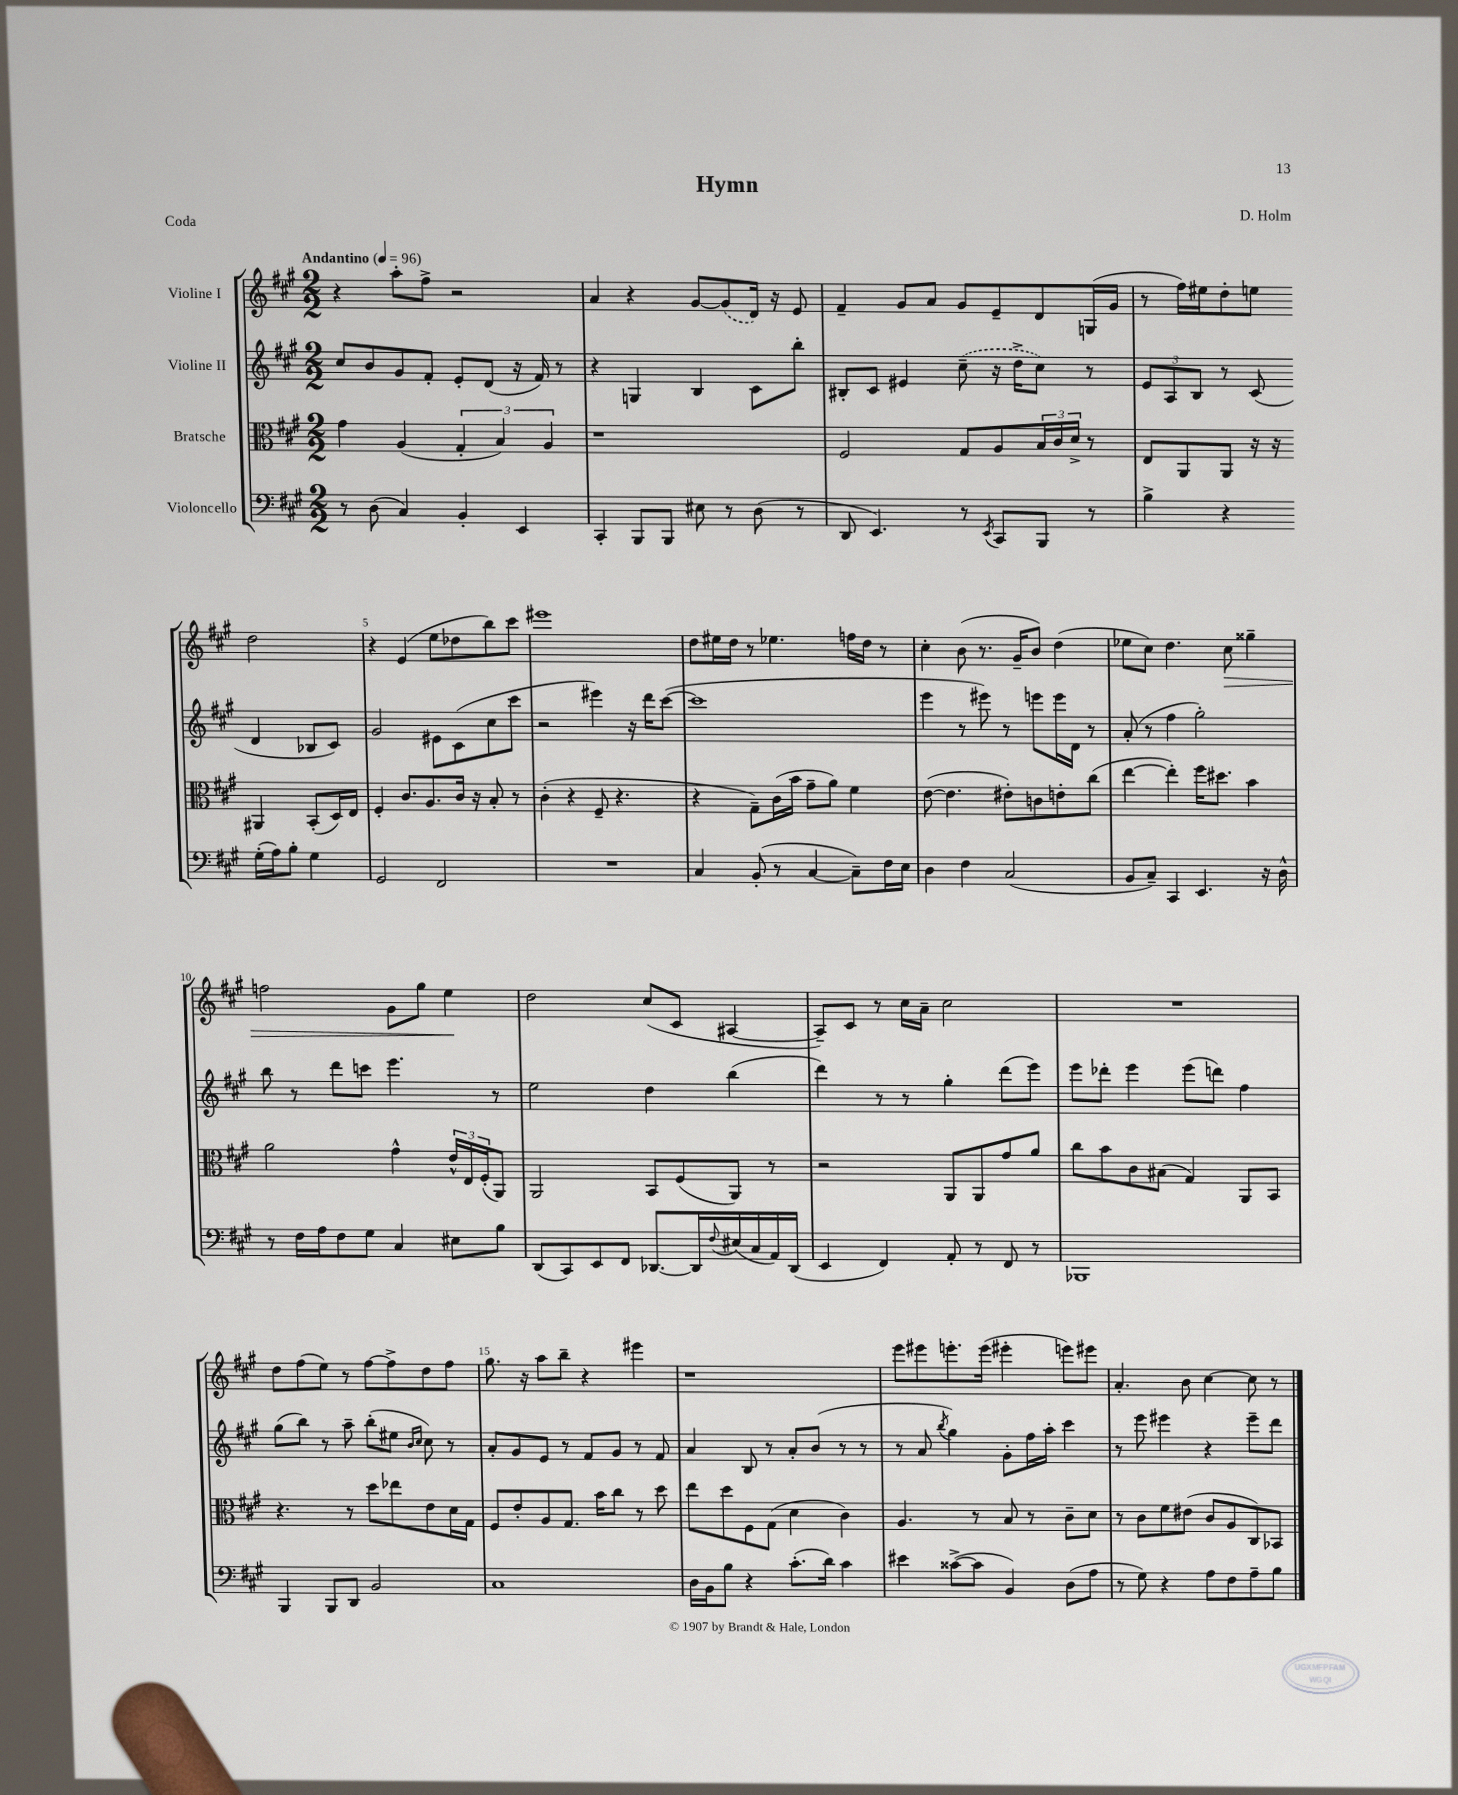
\header { title = "Hymn" composer = "D. Holm" piece = "Coda" }
<<
\new StaffGroup <<
\new Staff = "s0" \with { instrumentName = "Violine I" } {
    \clef treble \key a \major \numericTimeSignature \time 2/2 \tempo "Andantino" 4 = 96
    r4 a''8-. fis''8-> r2 |
    a'4 r4 gis'8~ \once \slurDashed gis'8( d'16) r16 e'8 |
    fis'4-- gis'8 a'8 gis'8 e'8-- d'8 g16( gis'16 |
    r8 fis''16) eis''16 d''8-. e''8 d''2 |
    r4 e'4( e''8 des''8 b''8) cis'''8 |
    eis'''1 |
    d''8 eis''16 d''16 r8 ees''4. f''16 d''16 r8 |
    cis''4-. b'8( r8. gis'16-- b'8) d''4( |
    ees''8 cis''8) d''4. cis''8\> gisis''4-- |
    f''2 gis'8 gis''8 e''4\! |
    d''2 cis''8( cis'8 ais4~ |
    ais8--) cis'8 r8 cis''16 a'16-- cis''2 |
    R1 |
    d''8 fis''8( e''8) r8 fis''8~ fis''8-> d''8 fis''8 |
    gis''8. r16 a''8 b''8-- r4 eis'''4 |
    r1 |
    e'''8 eis'''8 e'''8.-. e'''16( eis'''4-. e'''8) eis'''8 |
    a'4.-. b'8 cis''4~ cis''8 r8 \bar "|." |
}
\new Staff = "s1" \with { instrumentName = "Violine II" } {
    \clef treble \key a \major \numericTimeSignature \time 2/2
    cis''8 b'8 gis'8 fis'8-. e'8-. d'8( r16 fis'16) r8 |
    r4 g4 b4 cis'8 b''8-. |
    bis8-. cis'8 eis'4 \once \slurDashed cis''8--( r16 d''16-> cis''8) r8 |
    \tuplet 3/2 { e'8 a8 b8 } r8 cis'8( d'4 bes8 cis'8) |
    gis'2 eis'8 cis'8( cis''8 cis'''8 |
    r2 eis'''4) r16 d'''16 cis'''8~( |
    cis'''1 |
    e'''4 r8 eis'''8) r8 e'''8 e'''16 d'16 r8 |
    a'8-.( r8 fis''4 gis''2-.) |
    b''8 r8 d'''8 c'''8 e'''4. r8 |
    e''2 d''4 b''4( |
    d'''4) r8 r8 gis''4-. d'''8( e'''8) |
    e'''8 des'''8-. e'''4 e'''8( d'''8) fis''4 |
    gis''8( b''8) r8 a''8-- b''8-.( eis''8 \grace { b'16 cis''16 } cis''8) r8 |
    a'8-. gis'8 e'8 r8 fis'8 gis'8 r8 fis'8 |
    a'4 b8 r8 a'8-. b'8( r8 r8 |
    r8 a'8 \acciaccatura { b''8 } gis''4) gis'8-. fis''16 a''16-. cis'''4 |
    r8 e'''8 eis'''4 r4 eis'''8-- d'''8 \bar "|." |
}
\new Staff = "s2" \with { instrumentName = "Bratsche" } {
    \clef alto \key a \major \numericTimeSignature \time 2/2
    gis'4 a4( \tuplet 3/2 { gis4-. b4) a4 } |
    r1 |
    fis2 gis8 a8 \tuplet 3/2 { b16 cis'16 d'16-> } r8 |
    e8 a,8 a,8 r16 r16 ais,4 b,8-.( d16) e16 |
    fis4-. cis'8. a8. cis'16 r16 b8-. r8 |
    cis'4-.( r4 fis8-- r4. |
    r4 gis8--) cis'16( b'16 gis'8-- a'8) fis'4 |
    e'8~( e'4. eis'8-.) c'8 e'8-. cis''8( |
    e''4~ e''4-.) fis''16 dis''8. b'4 |
    a'2 gis'4-^ \tuplet 3/2 { e'16-^ e16 fis16-.( } a,8) |
    a,2 b,8 fis8( a,8) r8 |
    r2 a,8 a,8 gis'8 a'8 |
    cis''8 b'8 cis'8 bis8( gis4) a,8 b,8 |
    r4. r8 d''8 ees''8 e'8 d'16 gis16 |
    fis8 e'8-. a8 gis8. b'16 cis''8 r8 d''8 |
    e''8 d''8 fis8 gis8( d'4 cis'4) |
    a4. r8 b8 r8 cis'8-- d'8 |
    r8 cis'8 fis'8 eis'8( cis'8 a8 cis8) bes,8 \bar "|." |
}
\new Staff = "s3" \with { instrumentName = "Violoncello" } {
    \clef bass \key a \major \numericTimeSignature \time 2/2
    r8 d8( cis4) b,4-. e,4 |
    cis,4-. b,,8 b,,8 eis8 r8 d8( r8 |
    d,8 e,4.) r8 \acciaccatura { e,8 } cis,8 b,,8 r8 |
    b4-> r4 gis16-.( a16) b8-. gis4 |
    gis,2 fis,2 |
    R1 |
    cis4 b,8-.( r8 cis4~ cis8--) fis16 e16 |
    d4 fis4 cis2( |
    b,8 cis8--) cis,4 e,4. r16 d16-^ |
    r8 fis16 a16 fis8 gis8 cis4 eis8 b8 |
    d,8( cis,8) e,8 fis,8 des,8.~ des,16 \appoggiatura { fis8 } eis16( cis16 a,16) des,16( |
    e,4 fis,4) a,8-. r8 fis,8 r8 |
    bes,,1 |
    b,,4 b,,8 d,8 b,2 |
    cis1 |
    d16 b,16 b8 r4 cis'8.-.( d'16) cis'4 |
    eis'4 cisis'8~->( cisis'8 b,4) d8( a8 |
    r8 gis8) r4 a8 fis8 a8-- b8 \bar "|." |
}
>>
>>
\layout { \context { \Score \override BarNumber.break-visibility = ##(#f #t #t) barNumberVisibility = #(every-nth-bar-number-visible 5) } }
